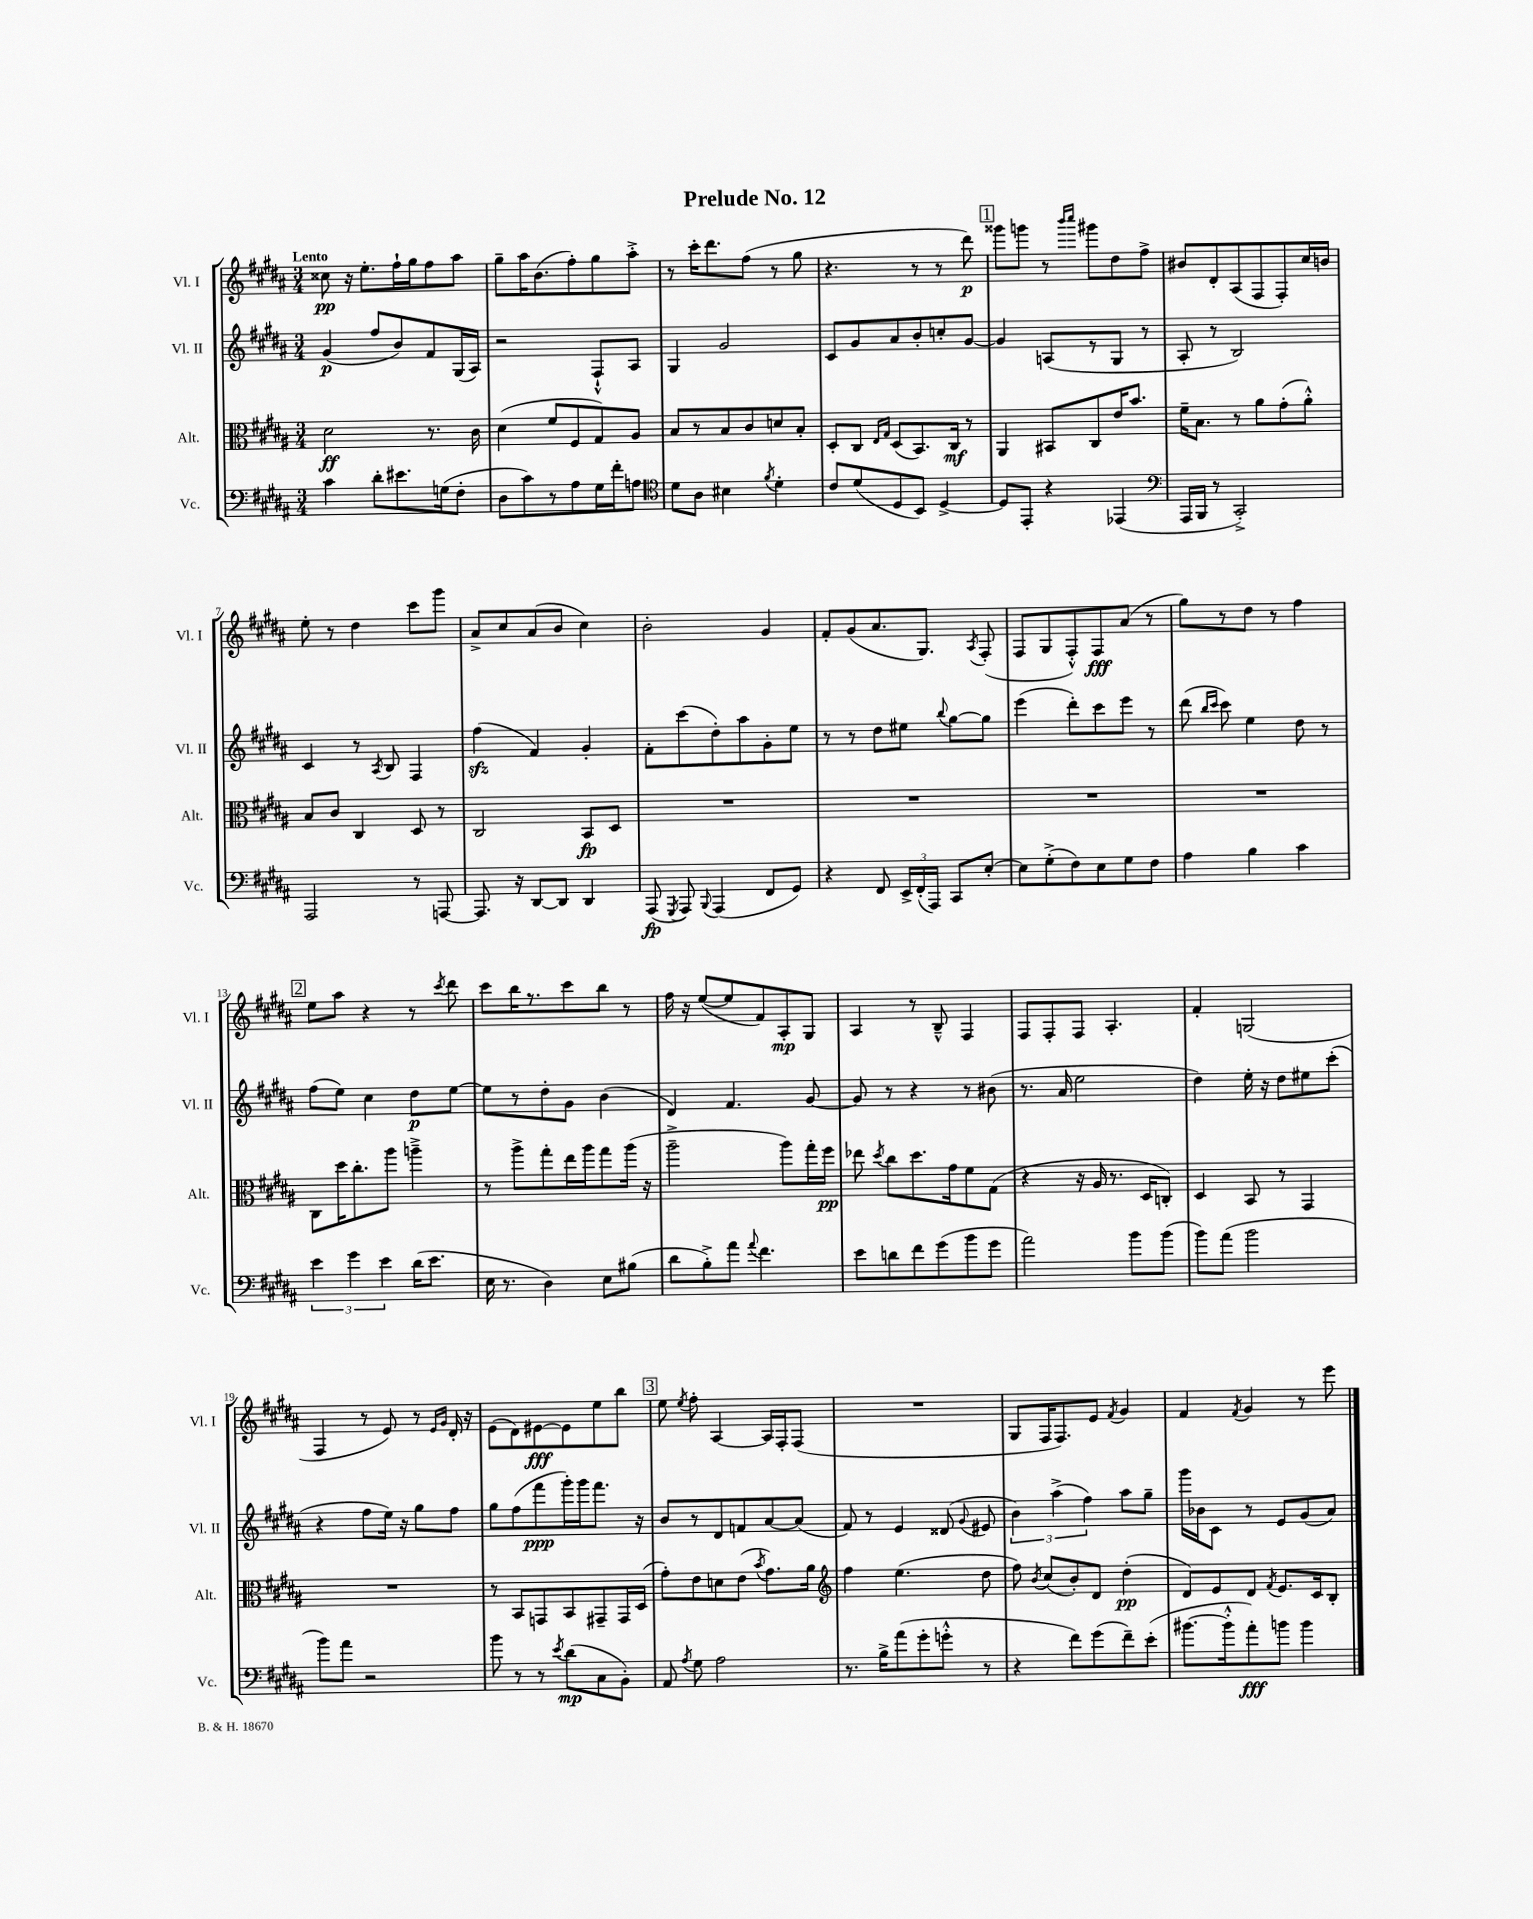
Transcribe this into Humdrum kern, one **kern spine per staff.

**kern	**kern	**kern	**kern
*staff4	*staff3	*staff2	*staff1
*clefF4	*clefC3	*clefG2	*clefG2
*k[f#c#g#d#a#]	*k[f#c#g#d#a#]	*k[f#c#g#d#a#]	*k[f#c#g#d#a#]
*M3/4	*M3/4	*M3/4	*M3/4
4c#	2d#	(4g#	8cc##
.	.	.	16r
.	.	.	8.ee'
8d#'	.	8ff#	.
8.e#	.	8b)	16ff#`
.	.	.	16gg#
.	8.r	8f#	8ff#
(16G	.	.	.
8F#'	.	(16G#	8aa#
.	16c#	16A#)	.
=	=	=	=
8D#	(4d#	2r	8gg#~
8c#)	.	.	16aa#
.	.	.	(8.b
8r	8f#	.	.
8A#	8F#	.	8ff#')
16G#	8G#)	8F#`^^	8gg#
16f#'	.	.	.
8A	8A#	8A#	8aa#'^
=	=	=	=
*clefC4	*	*	*
8d#	8B	4G#	8r
8A#	8r	.	16ccc#'
.	.	.	8.ddd#
4B#	8B	2g#	.
.	8c#	.	(8ff#
8qf#	.	.	.
4d#'	8d	.	8r
.	8B'	.	8gg#
=	=	=	=
8c#	8D#'	8c#	4.r
(8d#	8C#	8g#	.
.	16qqE	.	.
.	16qqG#	.	.
8D#	(8D#	8a#	.
8BB)	8.BB)	8b'	8r
[4D#^	.	8cc'	8r
.	16C#	.	.
.	8r	[8g#	8ddd#)
=	=	=	=
8D#]	4AA#	4g#]	8ggg##
8EE'	.	.	8ggg
4r	8BB#	(8A	8r
.	.	.	16qqbbb
.	.	.	16qqcccc#
.	8C#	8r	8ggg#
(4EE-	16e	8G#	8dd#
.	8.b	.	.
.	.	8r	8ff#^
=	=	=	=
*clefF4	*	*	*
16AAA#	16f#~	8A#'	8b#
16BBB	8.B	.	.
8r	.	8r	8d#'
2CC#'^)	8r	2B)	(8A#
.	8a#	.	8F#
.	(8g#'	.	8F#')
.	8a#'^^)	.	16cc#
.	.	.	16b
=	=	=	=
2AAA#	8B	4c#	8ee'
.	8c#	.	8r
.	4C#	8r	4dd#
.	.	8qA#	.
.	.	8B	.
8r	8D#	4F#	8ccc#
[8AAA	8r	.	8ggg#
=	=	=	=
8.AAA]	2C#	(4ff#	8a#^
.	.	.	8cc#
16r	.	.	.
[8DD#	.	4f#)	(8a#
8DD#]	.	.	8b
4DD#	8BB	4g#'	4cc#)
.	8D#	.	.
=	=	=	=
(8AAA#	2.r	8f#'	2b'
8qGGG#	.	.	.
8AAA#)	.	(8ccc#	.
8qqBBB	.	.	.
(4AAA#	.	8dd#')	.
.	.	8aa#	.
8FF#	.	8g#'	4g#
8GG#)	.	8ee	.
=	=	=	=
4r	2.r	8r	8f#'
.	.	8r	(8g#
8FF#	.	8dd#	8.a#
24EE^	.	8ee#	.
(24FF#'	.	.	.
.	.	.	8.G#)
24AAA#)	.	.	.
.	.	8qqbb	.
8CC#	.	[8gg#	.
.	.	.	8qA#
[8E'	.	8gg#]	(8F#'
=	=	=	=
8E]	2.r	(4eee	8F#
(8G#'^	.	.	8G#
8F#)	.	8ddd#')	8F#'^^)
8E	.	8ccc#	8F#
8G#	.	8eee	(8a#
8F#	.	8r	8r
=	=	=	=
4A#	2.r	(8ddd#	8gg#)
.	.	16qqbb	.
.	.	16qqccc#	.
.	.	8ccc#)	8r
4B	.	4ee	8dd#
.	.	.	8r
4c#	.	8dd#	4ff#
.	.	8r	.
=	=	=	=
6e	8C#	(8ff#	8ee
.	16dd#	8ee)	8aa#
6g#	.	.	.
.	8.cc#'	.	.
.	.	4cc#	4r
6e	.	.	.
.	8aa#	.	.
(16d#	4aa~^	8dd#	8r
8.e	.	.	.
.	.	.	8qccc#
.	.	[8ee	8ddd#
=	=	=	=
16E	8r	8ee]	8ccc#
8.r	.	.	.
.	8aa#^	8r	16bb
.	.	.	8.r
4D#)	8gg#'	8dd#'	.
.	16ee	8g#	8ccc#
.	16aa#	.	.
8E	8gg#	(4b	8bb
(8B#	(16aa#	.	8r
.	16r	.	.
=	=	=	=
8d#	2aa#~^	4d#)	16ff#
.	.	.	16r
8B'^)	.	.	([8ee
8a#	.	4.f#	8ee]
8qqa#	.	.	.
4.f#	.	.	8f#)
.	8aa#)	.	8A#'
.	16gg#'	[8g#	8G#
.	16ff#	.	.
=	=	=	=
8e	8ee-	8g#]	4A#
.	8qdd#	.	.
8d	8cc#	8r	.
8f#	8.dd#	4r	8r
(8g#	.	.	8B~^^
.	16g#	.	.
8b	8f#	8r	4F#
8g#	(8G#	(8b#	.
=	=	=	=
2a#)	4r	8.r	8F#
.	.	.	8F#'
.	.	16a#	.
.	16r	2ee	8F#
.	16A#	.	.
.	8.r	.	4.A#'
8b	.	.	.
.	16D#	.	.
(8b	8C')	.	.
=	=	=	=
8b)	4D#	4dd#)	4f#'
(8a#	.	.	.
2b	8BB	16ee'	(2G
.	.	16r	.
.	8r	8dd#	.
.	4GG#	8ee#	.
.	.	(8ccc#'	.
=	=	=	=
8b)	2.r	4r	4F#
8a#	.	.	.
2r	.	8ff#	8r
.	.	16ee)	8e)
.	.	16r	.
.	.	8gg#	8r
.	.	.	16qqe
.	.	.	16qqg#
.	.	8ff#	16d#'
.	.	.	16r
=	=	=	=
8b	8r	8gg#	(8e
8r	8BB	(8ff#	8d#)
8r	8GG	8fff#	[8e#
8qe	.	.	.
(8d#	8BB	16ggg#')	8e#]
.	.	16ggg#	.
8C#	8GG#~	8.fff#	8ee
8BB')	16GG#	.	8bb
.	(16D#	16r	.
=	=	=	=
8AA#	8g#')	8b	8ee
8qA#	.	.	8qee
8G#	8e	8r	8ff#'
2A#	8d	8d#	[4A#
.	(8e	8f	.
.	8qb	.	.
.	8.g#)	[8a#	16A#]
.	.	.	16F#'
.	.	(8a#]	(8F#
.	16a#	.	.
=	=	=	=
*	*clefG2	*	*
8.r	4ff#	8f#)	2.r
.	.	8r	.
16B^	.	.	.
(8a#	(4.ee	4e	.
8g#'	.	.	.
8g'^^	.	(8d##	.
.	.	8qqg#	.
8r	8dd#	8e#	.
=	=	=	=
4r	8ff#)	6b)	8G#
.	8qb	.	.
.	(8cc#	.	16F#
.	.	(6aa#^	.
.	.	.	8.F#)
8f#)	8b')	.	.
.	.	6ff#)	.
(8g#	8d#	.	8e
.	.	.	8qf#
8f#~)	(4dd#'	8aa#	4g#
(8e'	.	8gg#~	.
=	=	=	=
[8.b#	8d#)	16ggg#	4f#
.	.	16b-	.
.	8e	8c#	.
16b#'^^]	.	.	.
.	.	.	8qf#
8a#')	8d#	8r	4g#
.	8qf#	.	.
8b	8.e	8e	.
4b	.	(8g#	8r
.	16c#	.	.
.	8B'	8a#)	8eee
==	==	==	==
*-	*-	*-	*-
